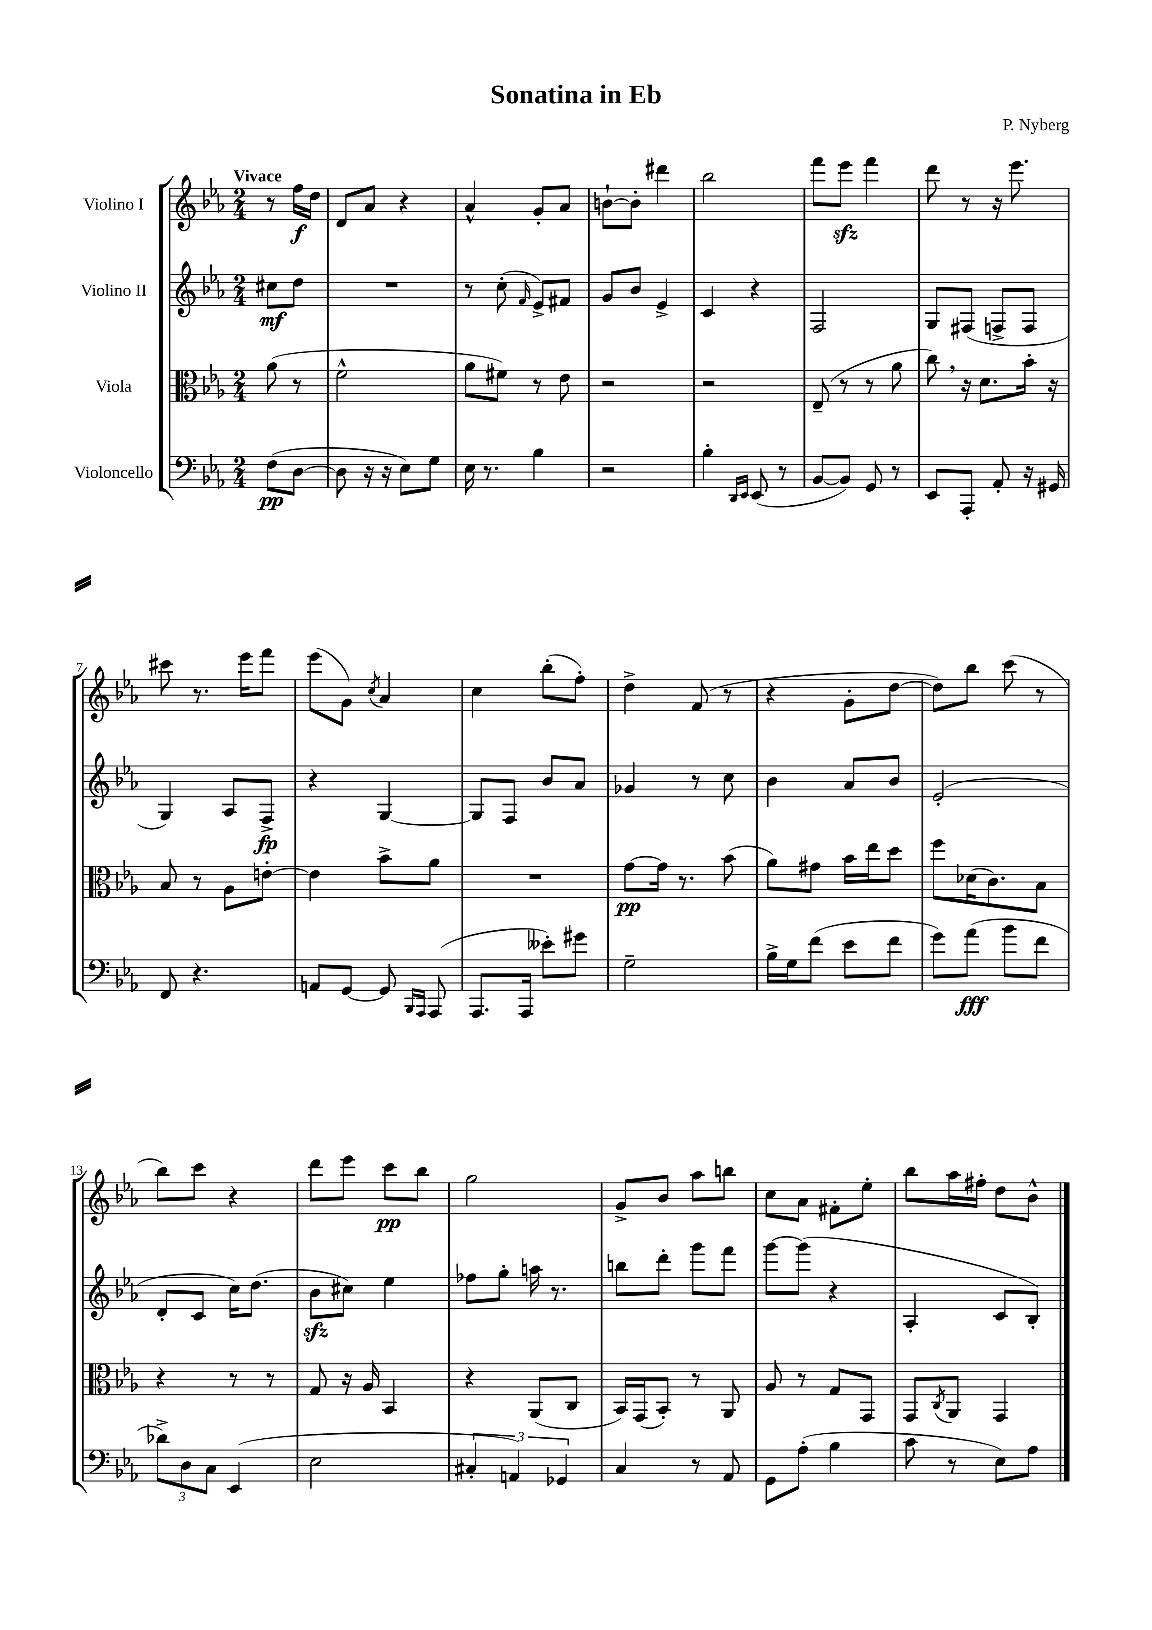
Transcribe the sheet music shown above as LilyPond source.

\header { title = "Sonatina in Eb" composer = "P. Nyberg" }
<<
\new StaffGroup <<
\new Staff = "s0" \with { instrumentName = "Violino I" } {
    \clef treble \key ees \major \numericTimeSignature \time 2/4 \partial 4 \tempo "Vivace"
    r8 f''16\f d''16 |
    d'8 aes'8 r4 |
    aes'4-^ g'8-. aes'8 |
    b'8~-! b'8-. dis'''4 |
    bes''2 |
    f'''8 ees'''8\sfz f'''4 |
    d'''8 r8 r16 ees'''8. |
    cis'''8 r8. ees'''16 f'''8 |
    ees'''8( g'8) \acciaccatura { c''8 } aes'4 |
    c''4 bes''8-.( f''8-.) |
    d''4-> f'8( r8 |
    r4 g'8-. d''8~ |
    d''8) bes''8 c'''8( r8 |
    bes''8) c'''8 r4 |
    d'''8 ees'''8 c'''8\pp bes''8 |
    g''2 |
    g'8-> bes'8 aes''8 b''8 |
    c''8 aes'8 fis'8-. ees''8-. |
    bes''8 aes''16 fis''16-. d''8 bes'8-^ \bar "|." |
}
\new Staff = "s1" \with { instrumentName = "Violino II" } {
    \clef treble \key ees \major \numericTimeSignature \time 2/4 \partial 4
    cis''8\mf d''8 |
    R2 |
    r8 c''8-.( \grace { f'16 } ees'8->) fis'8 |
    g'8 bes'8 ees'4-> |
    c'4 r4 |
    f2 |
    g8 fis8( f8-> f8 |
    g4) aes8 f8->\fp |
    r4 g4~ |
    g8 f8 bes'8 aes'8 |
    ges'4 r8 c''8 |
    bes'4 aes'8 bes'8 |
    ees'2-.( |
    d'8-. c'8 c''16) d''8.( |
    bes'8\sfz cis''8) ees''4 |
    fes''8 g''8-. a''16 r8. |
    b''8 d'''8-. g'''8 f'''8 |
    g'''8~ g'''8( r4 |
    aes4-. c'8 bes8-.) \bar "|." |
}
\new Staff = "s2" \with { instrumentName = "Viola" } {
    \clef alto \key ees \major \numericTimeSignature \time 2/4 \partial 4
    aes'8( r8 |
    f'2-^ |
    aes'8 fis'8) r8 ees'8 |
    r2 |
    r2 |
    ees8--( r8 r8 aes'8 |
    c''8) \breathe r16 d'8. bes'16-. r16 |
    bes8 r8 aes8 e'8~-. |
    e'4 bes'8-> aes'8 |
    R2 |
    g'8~\pp g'16 r8. bes'8( |
    aes'8) gis'8 bes'16 ees''16 d''8 |
    f''8 des'16( c'8.) bes8 |
    r4 r8 r8 |
    g8 r16 aes16 bes,4 |
    r4 aes,8( c8 |
    bes,16) g,16( bes,8-.) r8 aes,8 |
    aes8 r8 g8 g,8 |
    g,8 \acciaccatura { c8 } aes,8 g,4 \bar "|." |
}
\new Staff = "s3" \with { instrumentName = "Violoncello" } {
    \clef bass \key ees \major \numericTimeSignature \time 2/4 \partial 4
    f8\pp( d8~ |
    d8 r16 r16 ees8) g8 |
    ees16 r8. bes4 |
    r2 |
    bes4-. \grace { d,16 ees,16 } ees,8( r8 |
    bes,8~ bes,8) g,8 r8 |
    ees,8 aes,,8-. aes,8-. r16 gis,16 |
    f,8 r4. |
    a,8 g,8~ g,8 \grace { bes,,16 aes,,16 } aes,,8( |
    aes,,8. aes,,16 eeses'8-.) gis'8 |
    g2-- |
    bes16-> g16 f'8( ees'8 f'8 |
    g'8) aes'8\fff( bes'8 f'8 |
    \tuplet 3/2 { des'8->) d8 c8 } ees,4( |
    ees2 |
    \tuplet 3/2 { cis4-. a,4) ges,4 } |
    c4 r8 aes,8 |
    g,8 aes8-.( bes4 |
    c'8 r8 ees8) aes8 \bar "|." |
}
>>
>>
